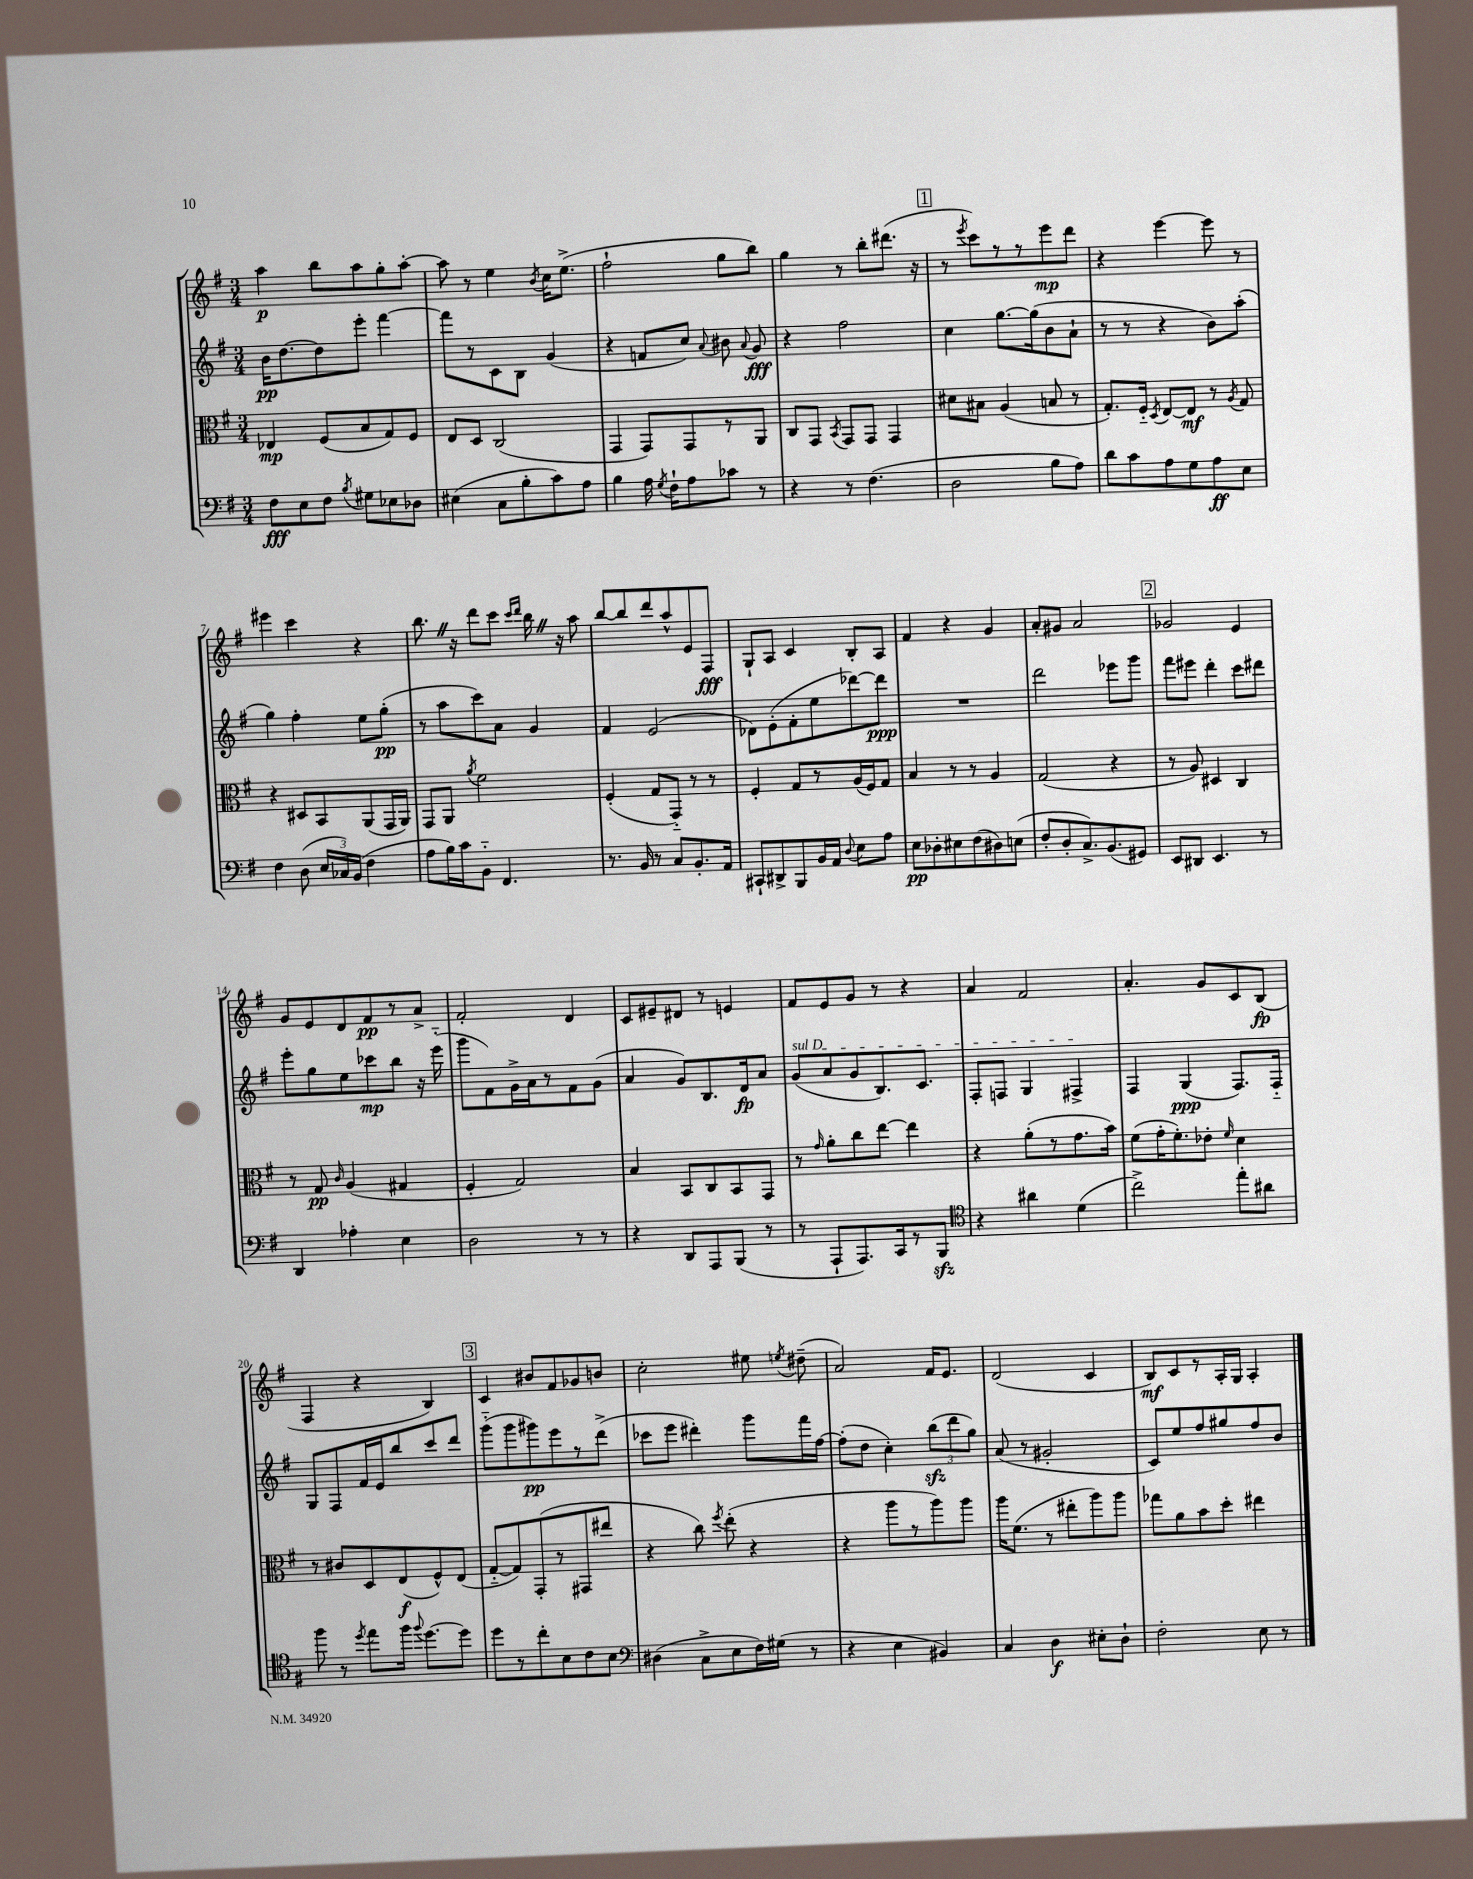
<<
\new StaffGroup <<
\new Staff = "s0" {
    \clef treble \key g \major \numericTimeSignature \time 3/4
    \autoBeamOff a''4\p b''8[ a''8 g''8-. a''8]~-. |
    a''8 r8 e''4 \acciaccatura { b'8 } c''16[ e''8.]->( |
    fis''2-! g''8[ b''8]) |
    g''4 r8 b''8[-. dis'''8.]( r16 |
    \mark \markup { \box "1" } r8 \acciaccatura { e'''8 } c'''8[) r8 r8 e'''8\mp d'''8] |
    r4 e'''4~ e'''8 r8 |
    eis'''4 c'''4 r4 |
    b''8. \once \override BreathingSign.text = \markup { \musicglyph "scripts.caesura.straight" } \breathe r16 d'''8[ c'''8] \grace { c'''16[ d'''16] } b''16 \once \override BreathingSign.text = \markup { \musicglyph "scripts.caesura.straight" } \breathe r16 a''8 |
    b''8[~ b''8 d'''8 a''8-^ e'8 fis8]\fff |
    g8[-! a8] c'4 b8[-. a8] |
    fis'4 r4 g'4 |
    a'8[-. gis'8] a'2 |
    \mark \markup { \box "2" } ges'2 e'4 |
    g'8[ e'8 d'8 fis'8\pp r8 a'8]-> |
    fis'2-. d'4 |
    c'8[ eis'8-- dis'8] r8 e'4 |
    fis'8[ e'8 g'8] r8 r4 |
    a'4 fis'2 |
    a'4.-. g'8[ c'8 b8]\fp( |
    fis4 r4 b4) |
    \mark \markup { \box "3" } c'4 bis'8[ fis'8 ges'8 b'8] |
    c''2-. eis''8 \acciaccatura { e''8 } dis''8--( |
    a'2) fis'16[ e'8.] |
    d'2( c'4 |
    b8[\mf) c'8 r8 a16-. g16] a4-. \bar "|." |
}
\new Staff = "s1" {
    \clef treble \key g \major \numericTimeSignature \time 3/4
    \autoBeamOff b'16[\pp d''8.~ d''8 e'''8]-. fis'''4~ |
    fis'''8[ r8 c'8 b8] g'4( |
    r4 f'8[ c''8]) \appoggiatura { a'8 } bis'8 \appoggiatura { a'8 } g'8\fff |
    r4 fis''2 |
    \mark \markup { \box "1" } c''4 g''8.[~ g''16( b'8 a'8]-! |
    r8 r8 r4 b'8[) a''8]-.( |
    g''4) fis''4-. e''8[ g''8]-.\pp( |
    r8 a''8[ c'''8) a'8] g'4 |
    fis'4 e'2( |
    des'8[) e'8-.( fis'8-. e''8 des'''8~) des'''8]\ppp |
    R2. |
    d'''2 ees'''8[ g'''8] |
    \mark \markup { \box "2" } fis'''8[ eis'''8] d'''4-. c'''8[ dis'''8] |
    e'''8[-. g''8 e''8 ces'''8\mp b''8] r16 e'''16-_( |
    g'''8[ fis'8) g'16-> a'16 r8 fis'8 g'8]( |
    a'4 g'8[) b8. d'16\fp a'8] |
    \once \override TextSpanner.bound-details.left.text = \markup { \italic "sul D" } g'8[\startTextSpan( a'8 g'8 b8.) c'8.] |
    fis8[-. f8] g4 fis4->\stopTextSpan |
    fis4 g4\ppp( fis8.[) fis16]-_ |
    g8[ fis8 fis'16 e'16 b''8 c'''8 d'''8] |
    \mark \markup { \box "3" } g'''8[-_( g'''8 gis'''8\pp) e'''8 r8 d'''8]->( |
    ces'''8[ e'''8] dis'''4-.) g'''8[ fis'''16 fis''16]~ |
    fis''8[-.( d''8] c''4-.) \tuplet 3/2 { b''8[\sfz( d'''8 g''8]) } |
    a'8( r8 gis'2-. |
    c'8[) e''8 fis''8 gis''8 fis''8 b'8] \bar "|." |
}
\new Staff = "s2" {
    \clef alto \key g \major \numericTimeSignature \time 3/4
    \autoBeamOff ees4\mp fis8[( b8 g8) fis8] |
    e8[ d8] c2( |
    g,4 g,8[) g,8 r8 a,8] |
    c8[ g,8] \acciaccatura { b,8 } g,8[ g,8] g,4 |
    \mark \markup { \box "1" } dis'8[ bis8] a4( b8 r8 |
    g8.[-.) fis16]-_ \acciaccatura { d8 } e8[~ e8]\mf r8 \acciaccatura { a8 } g8 |
    r4 dis8[ b,8 a,8( g,16 a,16]) |
    g,8[ a,8] \acciaccatura { a'8 } fis'2 |
    fis4-.( g8[ g,8]-_) r8 r8 |
    fis4-. g8[ r8 a16( fis16) g8] |
    b4 r8 r8 a4 |
    g2( r4 |
    \mark \markup { \box "2" } r8 a8) dis4 c4 |
    r8 g8\pp \grace { c'16 } a4( gis4 |
    fis4-. g2) |
    b4 b,8[ c8 b,8 g,8] |
    r8 \grace { g'16 } a'8[-. c''8 e''8]~ e''4 |
    r4 a'8[-.( r8 g'8. b'16]) |
    fis'8[( g'16-. fis'8.-.) ees'8]-. \grace { fis'16 } d'4 |
    r8 cis'8[ d8 e8\f( fis8-^) e8]( |
    \mark \markup { \box "3" } g8[~-_ g8) g,8-.( r8 gis,8 eis''8] |
    r4 c''8) \acciaccatura { fis''8 } e''8-.( r4 |
    r4 a''8[ r8 a''8) a''8] |
    a''16[ fis'8.]( r8 eis''8[-. a''8) a''8] |
    ges''8[ a'8 b'8 d''8]-. eis''4 \bar "|." |
}
\new Staff = "s3" {
    \clef bass \key g \major \numericTimeSignature \time 3/4
    \autoBeamOff fis8[\fff e8 fis8] \acciaccatura { b8 } gis8[ ees8 des8] |
    eis4( c8[ b8-. c'8) a8] |
    b4 a16 \acciaccatura { g8 } fis16[-! a8 ces'8] r8 |
    r4 r8 fis4.( |
    \mark \markup { \box "1" } d2 b8[ a8]) |
    d'8[ c'8 a8 g8 a8\ff e8] |
    fis4 d8( \tuplet 3/2 { e16[ ces16) b,16]( } fis4 |
    a8[ b16) c'16 b,8]-_ fis,4. |
    r8. b,16 r8 c8[ b,8.-. a,16] |
    cis,8[-! dis,8-> b,,8 b,16 a,16] \appoggiatura { d8 } e8[ a8] |
    e8[\pp des8-. eis8 fis8( dis8) e8]( |
    fis8[-. d8-. c8.->) b,8.( gis,8]) |
    \mark \markup { \box "2" } e,8[ dis,8] e,4. r8 |
    d,4 aes4-. e4 |
    d2 r8 r8 |
    r4 d,8[ a,,8 b,,8]( r8 |
    r8 a,,8[-! a,,8.) c,16 r8 b,,8]\sfz |
    \clef tenor r4 ais'4 d'4( |
    c''2->) e''8[-. ais'8] |
    fis''8 r8 \acciaccatura { d''8 } e''8[ fis''16] \appoggiatura { fis''8 } d''8.[~ d''8] |
    \mark \markup { \box "3" } d''8[ r8 c''8-. b8 c'8 b8] |
    \clef bass dis4( c8[-> e8 fis16) gis16]( r8 |
    r4 e4 bis,4) |
    c4 d4\f eis8[-. d8]-! |
    fis2-. e8 r8 \bar "|." |
}
>>
>>
